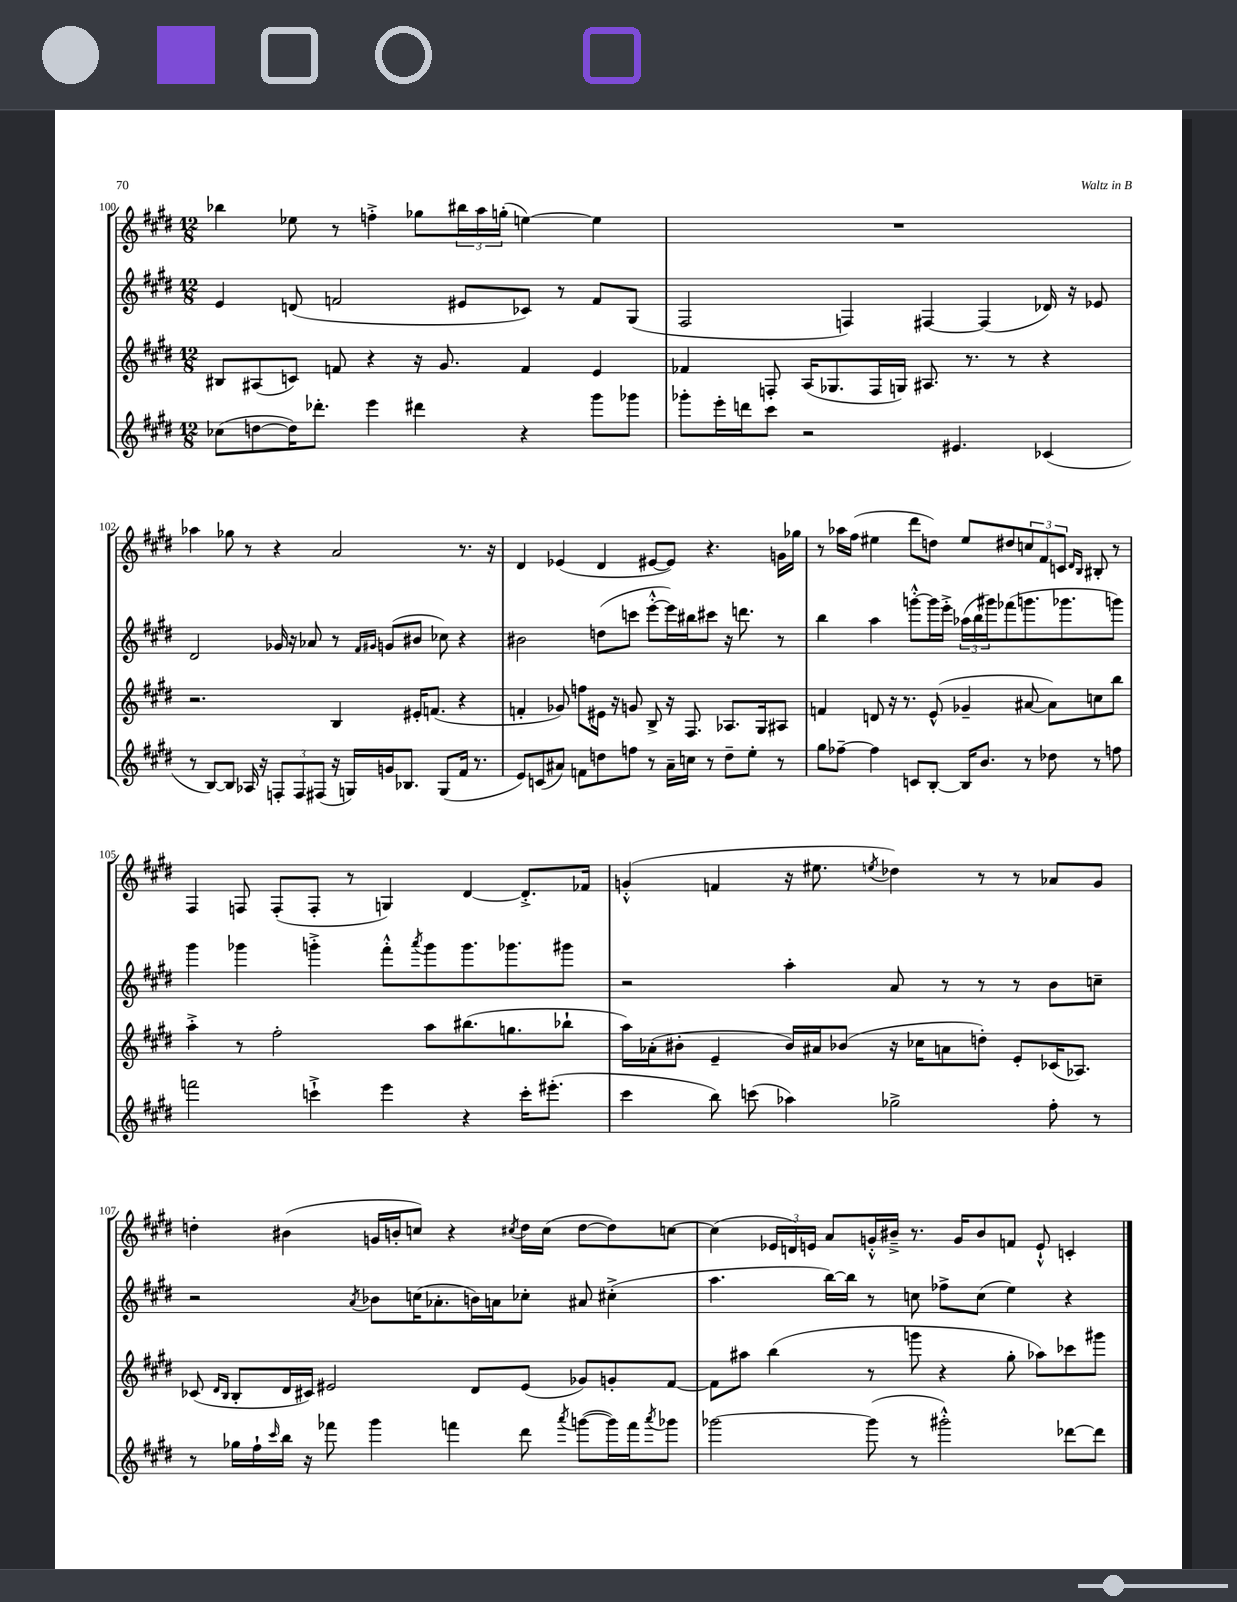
<<
\new StaffGroup <<
\new Staff = "s0" {
    \clef treble \key e \major \numericTimeSignature \time 12/8
    bes''4 ees''8 r8 f''4-.-> ges''8 \tuplet 3/2 { bis''16 a''16 g''16-.( } e''4~) e''4 |
    R1. |
    aes''4 ges''8 r8 r4 a'2 r8. r16 |
    dis'4 ees'4( dis'4 eis'8~ eis'8) r4. g'16 ges''16 |
    r8 aes''16 fis''16( eis''4 dis'''8 d''8) eis''8 dis''8 \tuplet 3/2 { c''8 fis'8 c'8 } \grace { dis'16 b16 } bis8-. r8 |
    fis4 f8 f8-.( f8-. r8 g4) dis'4~ dis'8.-.-> fes'16 |
    g'4-.-^( f'4 r16 eis''8. \acciaccatura { e''8 } des''4) r8 r8 aes'8 g'8 |
    d''4-. bis'4( g'16 b'16-. c''8) r4 \acciaccatura { cis''8 } d''16 cis''16( d''8~ d''8) c''8~ |
    c''4( \tuplet 3/2 { ees'16 d'16) e'16 } a'8 g'16-.-^ bis'16---> r8. g'16 bis'8 f'8 e'8-!-^ c'4-. \bar "|." |
}
\new Staff = "s1" {
    \clef treble \key e \major \numericTimeSignature \time 12/8
    e'4 d'8( f'2 eis'8 ces'8) r8 f'8 gis8( |
    fis2 f4) fis4~ fis4( des'16) r16 ees'8 |
    dis'2 ges'16 r16 aes'8 r8 \grace { fis'16 gis'16 } g'8( bis'8 ces''8) r4 |
    bis'2 d''8( c'''8 e'''8~-.-^ e'''16) bis''16 cis'''8 r16 d'''8. r8 |
    b''4 a''4 g'''8~-.-^ g'''16 e'''16-.-> \tuplet 3/2 { aes''16( b''16 gis'''16) } fes'''8( g'''8. ges'''8. g'''8) |
    gis'''4 ges'''4 g'''4-.-> fis'''8-.-^ \acciaccatura { a'''8 } g'''8 g'''8. ges'''8. gis'''8 |
    r2 a''4-. a'8 r8 r8 r8 b'8 c''8-- |
    r2 \acciaccatura { a'8 } bes'8 c''16( aes'8.-. b'16) a'16 ces''8-. ais'8 cis''4-.->( |
    a''4. b''16~) b''16 r8 c''8 fes''8-> c''8( e''4) r4 \bar "|." |
}
\new Staff = "s2" {
    \clef treble \key e \major \numericTimeSignature \time 12/8
    bis8 ais8( c'8) f'8 r4 r16 gis'8. f'4 e'4 |
    fes'4 f8-. a16( ges8. f16 g16) ais8. r8. r8 r4 |
    r2. b4 eis'16-. f'8.( r4 |
    f'4-. ges'8) f''8 eis'16 r16 g'8 b8-> r16 fis8. aes8. gis16 ais8 |
    f'4 d'8 r16 r8. e'8-^( ges'4-- ais'8~ ais'8) c''8 b''8 |
    a''4-.-> r8 fis''2-. a''8 bis''8.( g''8. bes''8-! |
    a''16) aes'16-.( bis'8-. e'4-- bis'16) ais'16 bes'8( r16 ces''16 a'8 d''8-.) e'8-. ces'16( aes8.) |
    ces'8( \grace { dis'16 b16 } b8-. dis'16 cis'16) eis'2 dis'8 eis'8( ges'8) g'8-. fis'8~ |
    fis'8 ais''8 b''4( r8 g'''8 r4 gis''8-. aes''8) ces'''8 gis'''8 \bar "|." |
}
\new Staff = "s3" {
    \clef treble \key e \major \numericTimeSignature \time 12/8
    ces''8( d''8~ d''16) des'''8.-. e'''4 dis'''4 r4 gis'''8 ges'''8 |
    ges'''8-. e'''16-. d'''16 cis'''8 r2 eis'4. ces'4( |
    r8 b8~) b8 aes16 r16 \tuplet 3/2 { f8-. f8 fis8( } r16 g16) g'16 bes8. g8( fis'16 r8. |
    e'8) c'8( ais'8) f'8 d''8 f''8 r8 ais'16-- c''16 r8 d''8-- e''8-. r8 |
    gis''8 fes''8~-- fes''4 c'8 b8~-. b16 b'8. r8 des''8 r8 f''8 |
    f'''2 c'''4-!-> e'''4 r4 c'''16-. eis'''8.-.( |
    cis'''4 b''8) c'''8( aes''4) ges''2-> fis''8-. r8 |
    r8 ges''16 fis''16-! \grace { cis'''16 } b''16 r16 fes'''8 gis'''4 f'''4 dis'''8 \acciaccatura { a'''8 } g'''8~( g'''16) f'''16 \acciaccatura { a'''8 } ges'''8 |
    ges'''2~ ges'''8( r8 gis'''2-.-^) des'''8~ des'''8 \bar "|." |
}
>>
>>
\layout { \context { \Score currentBarNumber = #100 } }
